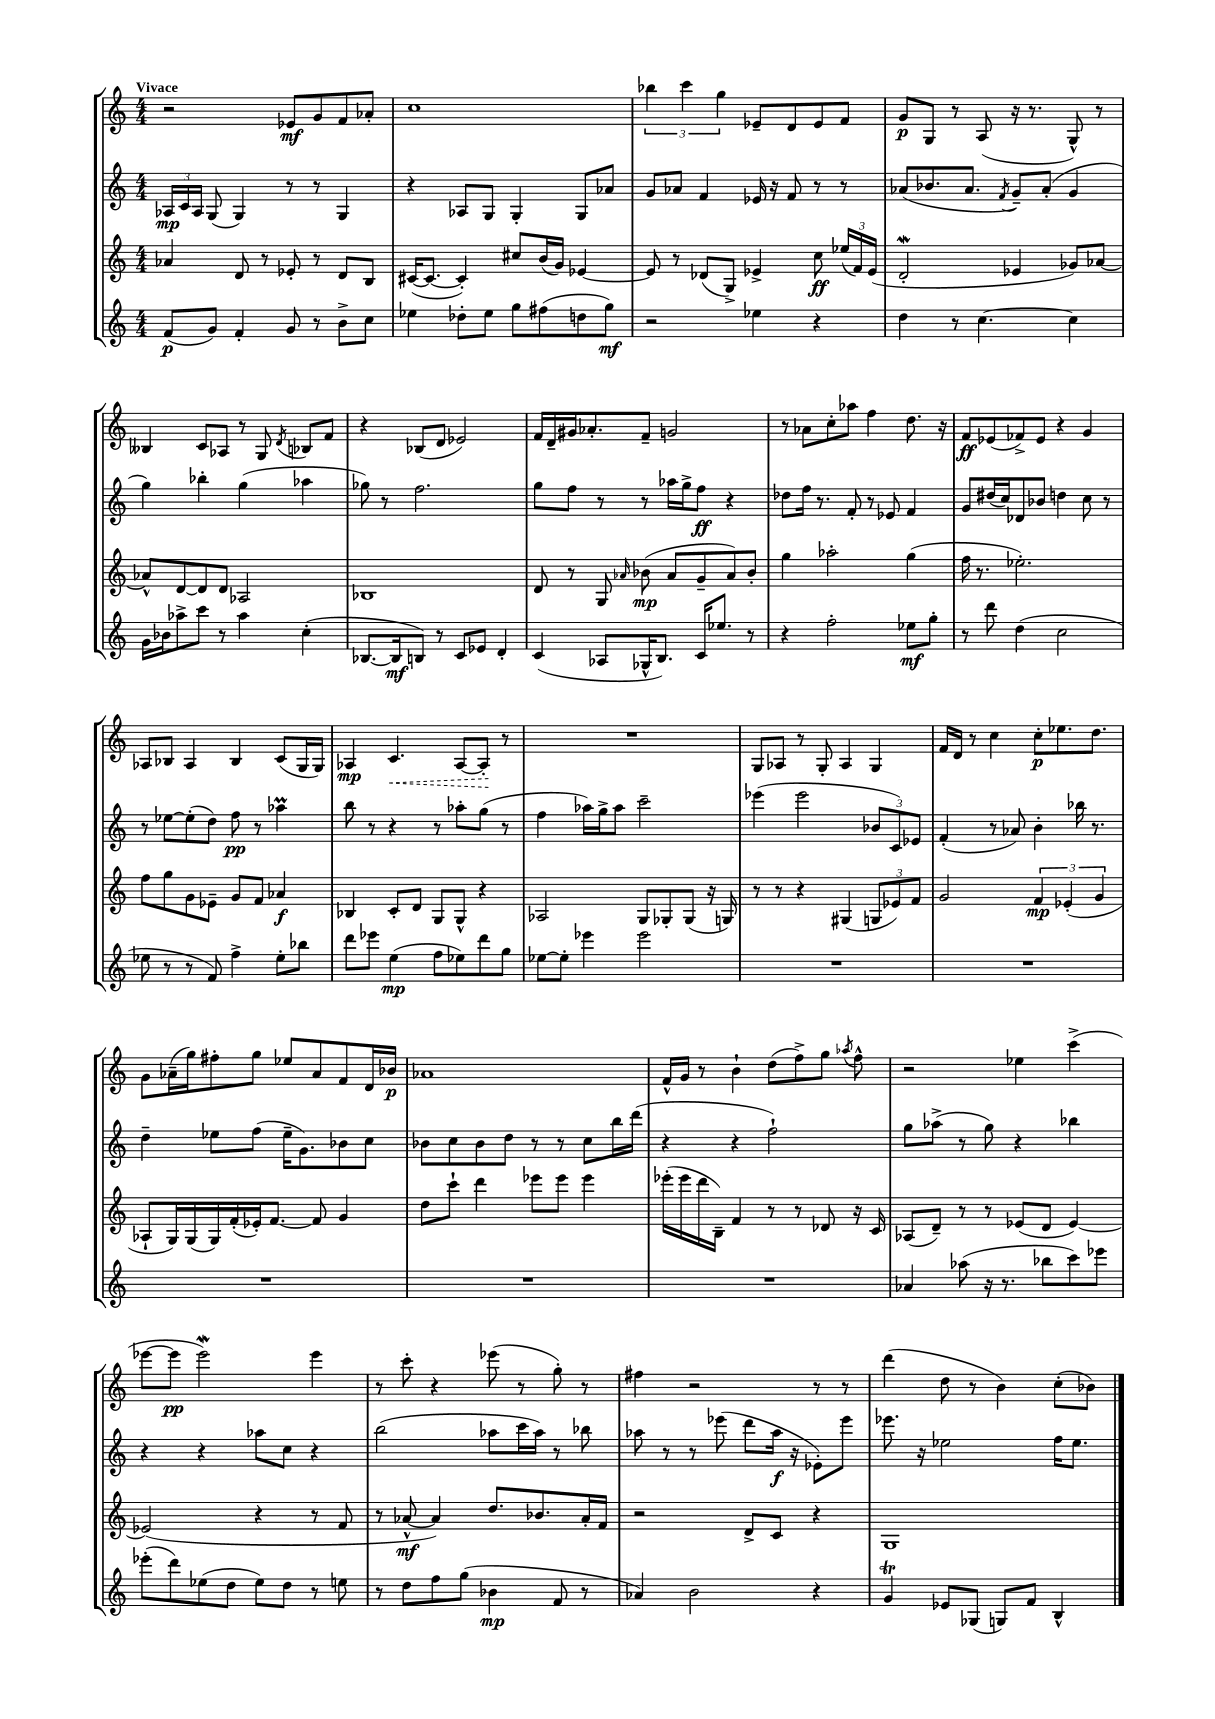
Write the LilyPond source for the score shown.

<<
\new StaffGroup <<
\new Staff = "s0" {
    \clef treble \key c \major \numericTimeSignature \time 4/4 \tempo "Vivace"
    \autoBeamOff r2 ees'8[\mf g'8 f'8 aes'8]-. |
    c''1 |
    \tuplet 3/2 { bes''4 c'''4 g''4 } ees'8[-- d'8 ees'8 f'8] |
    g'8[\p g8] r8 a8( r16 r8. g8-^) r8 |
    beses4 c'8[ aes8] r8 g8 \acciaccatura { d'8 } bes8[ f'8] |
    r4 bes8[( d'8] ees'2) |
    f'16[ d'16-- gis'16 aes'8.-. f'8]-- g'2 |
    r8 aes'8[ c''8-. aes''8] f''4 d''8. r16 |
    f'8[\ff ees'8( fes'8->) ees'8] r4 g'4 |
    aes8[ bes8] aes4 bes4 c'8[( g16 g16]) |
    aes4\mp \once \override Hairpin.style = #'dashed-line c'4.\< aes8[~ aes8]-.\! r8 |
    R1 |
    g8[ aes8] r8 g8-. aes4 g4 |
    f'16[ d'16] r8 c''4 c''8[-.\p ees''8. d''8.] |
    g'8[ aes'16--( g''16) fis''8-. g''8] ees''8[ aes'8 f'8 d'16 bes'16]\p |
    aes'1 |
    f'16[-^ g'16] r8 b'4-! d''8[( f''8->) g''8] \acciaccatura { aes''8 } f''8-^ |
    r2 ees''4 c'''4->( |
    ees'''8[~ ees'''8]\pp ees'''2\mordent) ees'''4 |
    r8 c'''8-. r4 ees'''8( r8 g''8-.) r8 |
    fis''4 r2 r8 r8 |
    d'''4( d''8 r8 b'4) c''8[-.( bes'8]) \bar "|." |
}
\new Staff = "s1" {
    \clef treble \key c \major \numericTimeSignature \time 4/4
    \autoBeamOff \tuplet 3/2 { aes16[\mp c'16 aes16] } g8( g4) r8 r8 g4 |
    r4 aes8[ g8] g4-. g8[ aes'8] |
    g'8[ aes'8] f'4 ees'16 r16 f'8 r8 r8 |
    aes'8[( bes'8. aes'8.] \acciaccatura { f'8 } g'8[--) aes'8]-.( g'4 |
    g''4) bes''4-. g''4( aes''4 |
    ges''8) r8 f''2. |
    g''8[ f''8] r8 r8 aes''16[ g''16-> f''8]\ff r4 |
    des''8[ f''16] r8. f'8-. r8 ees'8 f'4 |
    g'8[ dis''16( c''16) des'8 bes'8] d''4 c''8 r8 |
    r8 ees''8[~ ees''8-.( d''8]) f''8\pp r8 aes''4\prall |
    b''8 r8 r4 r8 aes''8[-. g''8]( r8 |
    f''4 aes''16[) g''16-> aes''8] c'''2-- |
    ees'''4( ees'''2 \tuplet 3/2 { bes'8[ c'8) ees'8] } |
    f'4-.( r8 aes'8) b'4-. bes''16 r8. |
    d''4-- ees''8[ f''8]( ees''16[-- g'8.) bes'8 c''8] |
    bes'8[ c''8 bes'8 d''8] r8 r8 c''8[ b''16 d'''16]( |
    r4 r4 f''2-!) |
    g''8[ aes''8]->( r8 g''8) r4 bes''4 |
    r4 r4 aes''8[ c''8] r4 |
    b''2( aes''8[ c'''16 aes''16]) r8 bes''8 |
    aes''8 r8 r8 ees'''8( d'''8[ aes''16]\f r16 ees'8[-.) ees'''8] |
    ees'''8. r16 ees''2 f''16[ ees''8.] \bar "|." |
}
\new Staff = "s2" {
    \clef treble \key c \major \numericTimeSignature \time 4/4
    \autoBeamOff aes'4 d'8 r8 ees'8-. r8 d'8[ b8] |
    cis'16[~( cis'8.]~ cis'4-.) cis''8[ b'16( g'16]) ees'4~ |
    ees'8 r8 des'8[( g8]->) ees'4-> c''8\ff \tuplet 3/2 { ees''16[( f'16) ees'16]( } |
    d'2-.\mordent ees'4 ges'8[) aes'8]~ |
    aes'8[-^ d'8~ d'8 d'8] aes2 |
    bes1 |
    d'8 r8 g8 \grace { aes'16 } bes'8\mp( aes'8[ g'8-- aes'8) bes'8]-. |
    g''4 aes''2-. g''4( |
    f''16 r8. ees''2.-.) |
    f''8[ g''8 g'8 ees'8]-- g'8[ f'8] aes'4\f |
    bes4 c'8[-. d'8] g8[ g8]-^ r4 |
    aes2 g8[ ges8-. ges8]( r16 g16) |
    r8 r8 r4 gis4( \tuplet 3/2 { g8[ ees'8) f'8] } |
    g'2 \tuplet 3/2 { f'4\mp ees'4-.( g'4 } |
    aes8[-! g16) g16( g16) f'16-.( ees'16-.) f'8.]~ f'8 g'4 |
    d''8[ c'''8]-! d'''4 ees'''8[ ees'''8] ees'''4 |
    ees'''16[-.( ees'''16 d'''16 b16]--) f'4 r8 r8 des'8 r16 c'16 |
    aes8[( d'8]--) r8 r8 ees'8[( d'8] ees'4~) |
    ees'2( r4 r8 f'8 |
    r8 aes'8~-^\mf aes'4) d''8.[ bes'8. aes'16-. f'16] |
    r2 d'8[-> c'8] r4 |
    g1 \bar "|." |
}
\new Staff = "s3" {
    \clef treble \key c \major \numericTimeSignature \time 4/4
    \autoBeamOff f'8[\p( g'8]) f'4-. g'8 r8 b'8[-> c''8] |
    ees''4 des''8[-. ees''8] g''8[ fis''8( d''8 g''8]\mf) |
    r2 ees''4 r4 |
    d''4 r8 c''4.~ c''4 |
    g'16[ bes'16 aes''8-> c'''8] r8 aes''4 c''4-.( |
    bes8.[~ bes16\mf b8]) r8 c'8[ ees'8] d'4-. |
    c'4( aes8[ ges16-^ b8.]) c'16[ ees''8.] r8 |
    r4 f''2-. ees''8[\mf g''8]-. |
    r8 d'''8 d''4( c''2 |
    ees''8 r8 r8 f'8) f''4-> ees''8[-. bes''8] |
    d'''8[ ees'''8] e''4\mp( f''8[ ees''8) d'''8 g''8] |
    ees''8[~ ees''8]-. ees'''4 ees'''2 |
    R1 |
    R1 |
    R1 |
    R1 |
    R1 |
    aes'4 aes''8( r16 r8. bes''8[ c'''8) ees'''8] |
    ees'''8[-.( d'''8) ees''8( d''8] ees''8[) d''8] r8 e''8 |
    r8 d''8[ f''8 g''8]( bes'4\mp f'8 r8 |
    aes'4) b'2 r4 |
    g'4\trill ees'8[ ges8]( g8[) f'8] b4-^ \bar "|." |
}
>>
>>
\layout { \context { \Score \remove "Bar_number_engraver" } }
